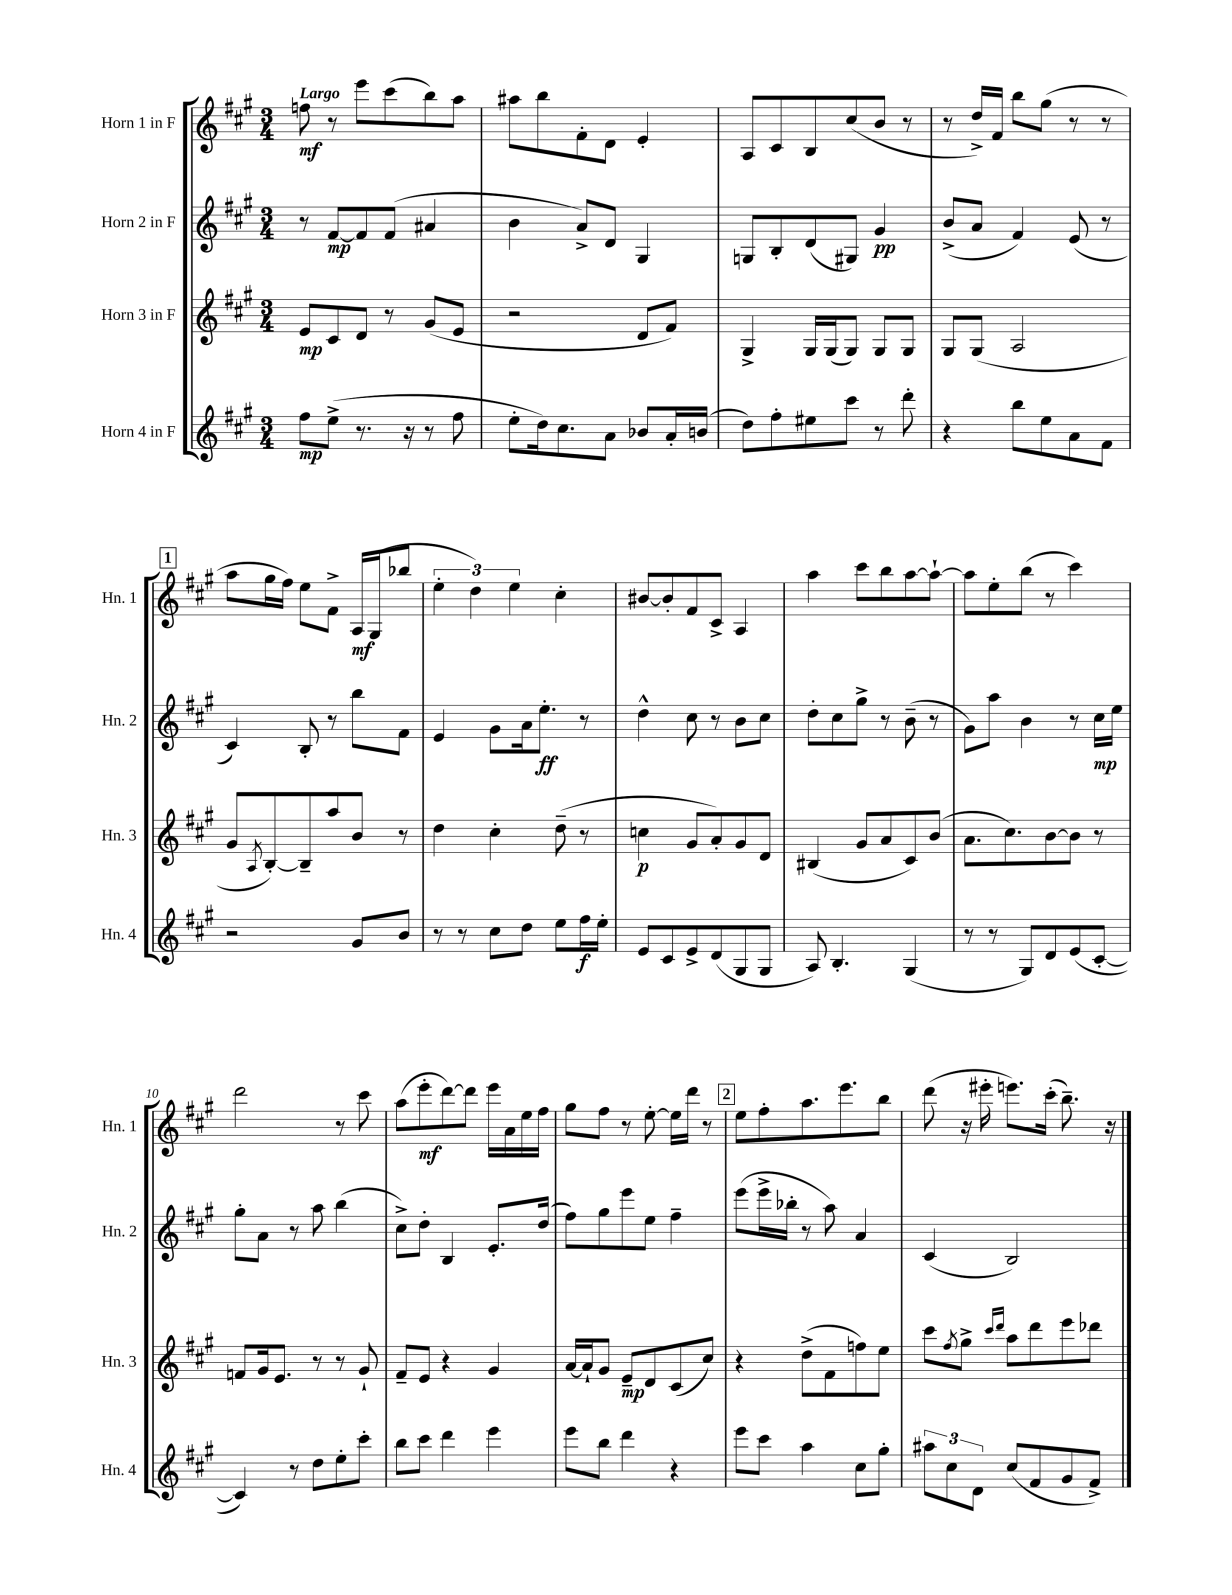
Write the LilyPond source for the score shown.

<<
\new StaffGroup <<
\new Staff = "s0" \with { instrumentName = "Horn 1 in F" shortInstrumentName = "Hn. 1" } {
    \clef treble \key a \major \numericTimeSignature \time 3/4 \tempo "Largo"
    f''8\mf r8 e'''8 cis'''8( b''8) a''8 |
    ais''8 b''8 fis'8-. d'8 e'4-. |
    a8 cis'8 b8 cis''8( b'8 r8 |
    r8 d''16->) fis'16 b''8 gis''8( r8 r8 |
    \mark \markup { \box "1" } a''8 gis''16 fis''16) e''8 fis'8-> a16\mf gis16( bes''8 |
    \tuplet 3/2 { e''4-. d''4) e''4 } cis''4-. |
    bis'8~ bis'8-. fis'8 cis'8-> a4 |
    a''4 cis'''8 b''8 a''8~ a''8~-! |
    a''8 e''8-. b''8( r8 cis'''4) |
    d'''2 r8 cis'''8 |
    a''8( e'''8-.\mf d'''8~) d'''8 e'''16 a'16 e''16 fis''16 |
    gis''8 fis''8 r8 e''8~-. e''16 d'''16 r8 |
    \mark \markup { \box "2" } e''8 fis''8-. a''8. e'''8. b''8 |
    d'''8( r16 eis'''16-. e'''8.) cis'''16-.( b''8.--) r16 \bar "|." |
}
\new Staff = "s1" \with { instrumentName = "Horn 2 in F" shortInstrumentName = "Hn. 2" } {
    \clef treble \key a \major \numericTimeSignature \time 3/4
    r8 fis'8~\mp fis'8 fis'8( ais'4 |
    b'4 a'8->) d'8 gis4 |
    g8 b8-. d'8( gis8) gis'4\pp |
    b'8->( a'8 fis'4) e'8( r8 |
    \mark \markup { \box "1" } cis'4) b8-. r8 b''8 fis'8 |
    e'4 gis'8 a'16 e''8.-.\ff r8 |
    d''4-^ cis''8 r8 b'8 cis''8 |
    d''8-. cis''8 gis''8-> r8 b'8--( r8 |
    gis'8) a''8 b'4 r8 cis''16\mp e''16 |
    gis''8-. a'8 r8 a''8 b''4( |
    cis''8->) d''8-. b4 e'8.-. d''16( |
    fis''8) gis''8 e'''8 e''8 fis''4-- |
    \mark \markup { \box "2" } e'''8( e'''16-> bes''16-. r8 a''8) a'4 |
    cis'4( b2) \bar "|." |
}
\new Staff = "s2" \with { instrumentName = "Horn 3 in F" shortInstrumentName = "Hn. 3" } {
    \clef treble \key a \major \numericTimeSignature \time 3/4
    e'8\mp cis'8 d'8 r8 gis'8( e'8 |
    r2 d'8 fis'8) |
    gis4-> gis16 gis16( gis8) gis8 gis8 |
    gis8 gis8( a2 |
    \mark \markup { \box "1" } gis'8 \acciaccatura { a8 } b8~-.) b8-- a''8 b'8 r8 |
    d''4 cis''4-. d''8--( r8 |
    c''4\p gis'8 a'8-.) gis'8 d'8 |
    bis4( gis'8 a'8 cis'8) b'8( |
    a'8. cis''8.) b'8~ b'8 r8 |
    f'8 gis'16 e'8. r8 r8 gis'8-! |
    fis'8-- e'8 r4 gis'4 |
    a'16~ a'16-! gis'8 e'8--\mp d'8 cis'8( cis''8) |
    \mark \markup { \box "2" } r4 d''8->( fis'8 f''8) e''8 |
    cis'''8 \acciaccatura { fis''8 } gis''8-> \grace { cis'''16 d'''16 } a''8 d'''8 e'''8 des'''8 \bar "|." |
}
\new Staff = "s3" \with { instrumentName = "Horn 4 in F" shortInstrumentName = "Hn. 4" } {
    \clef treble \key a \major \numericTimeSignature \time 3/4
    fis''8\mp e''8->( r8. r16 r8 fis''8 |
    e''8-. d''16) cis''8. a'8 bes'8 a'16-. b'16( |
    d''8) fis''8-. eis''8 cis'''8 r8 d'''8-. |
    r4 b''8 e''8 a'8 fis'8 |
    \mark \markup { \box "1" } r2 gis'8 b'8 |
    r8 r8 cis''8 d''8 e''8 fis''16\f e''16-. |
    e'8 cis'8 e'8-> d'8( gis8 gis8 |
    a8) b4.-. gis4( |
    r8 r8 gis8) d'8 e'8( cis'8~-. |
    cis'4) r8 d''8 e''8-. cis'''8-. |
    b''8 cis'''8 d'''4 e'''4 |
    e'''8 b''8 d'''4 r4 |
    \mark \markup { \box "2" } e'''8 cis'''8 a''4 cis''8 gis''8-. |
    \tuplet 3/2 { ais''8 cis''8 d'8 } cis''8( fis'8 gis'8 fis'8->) \bar "|." |
}
>>
>>
